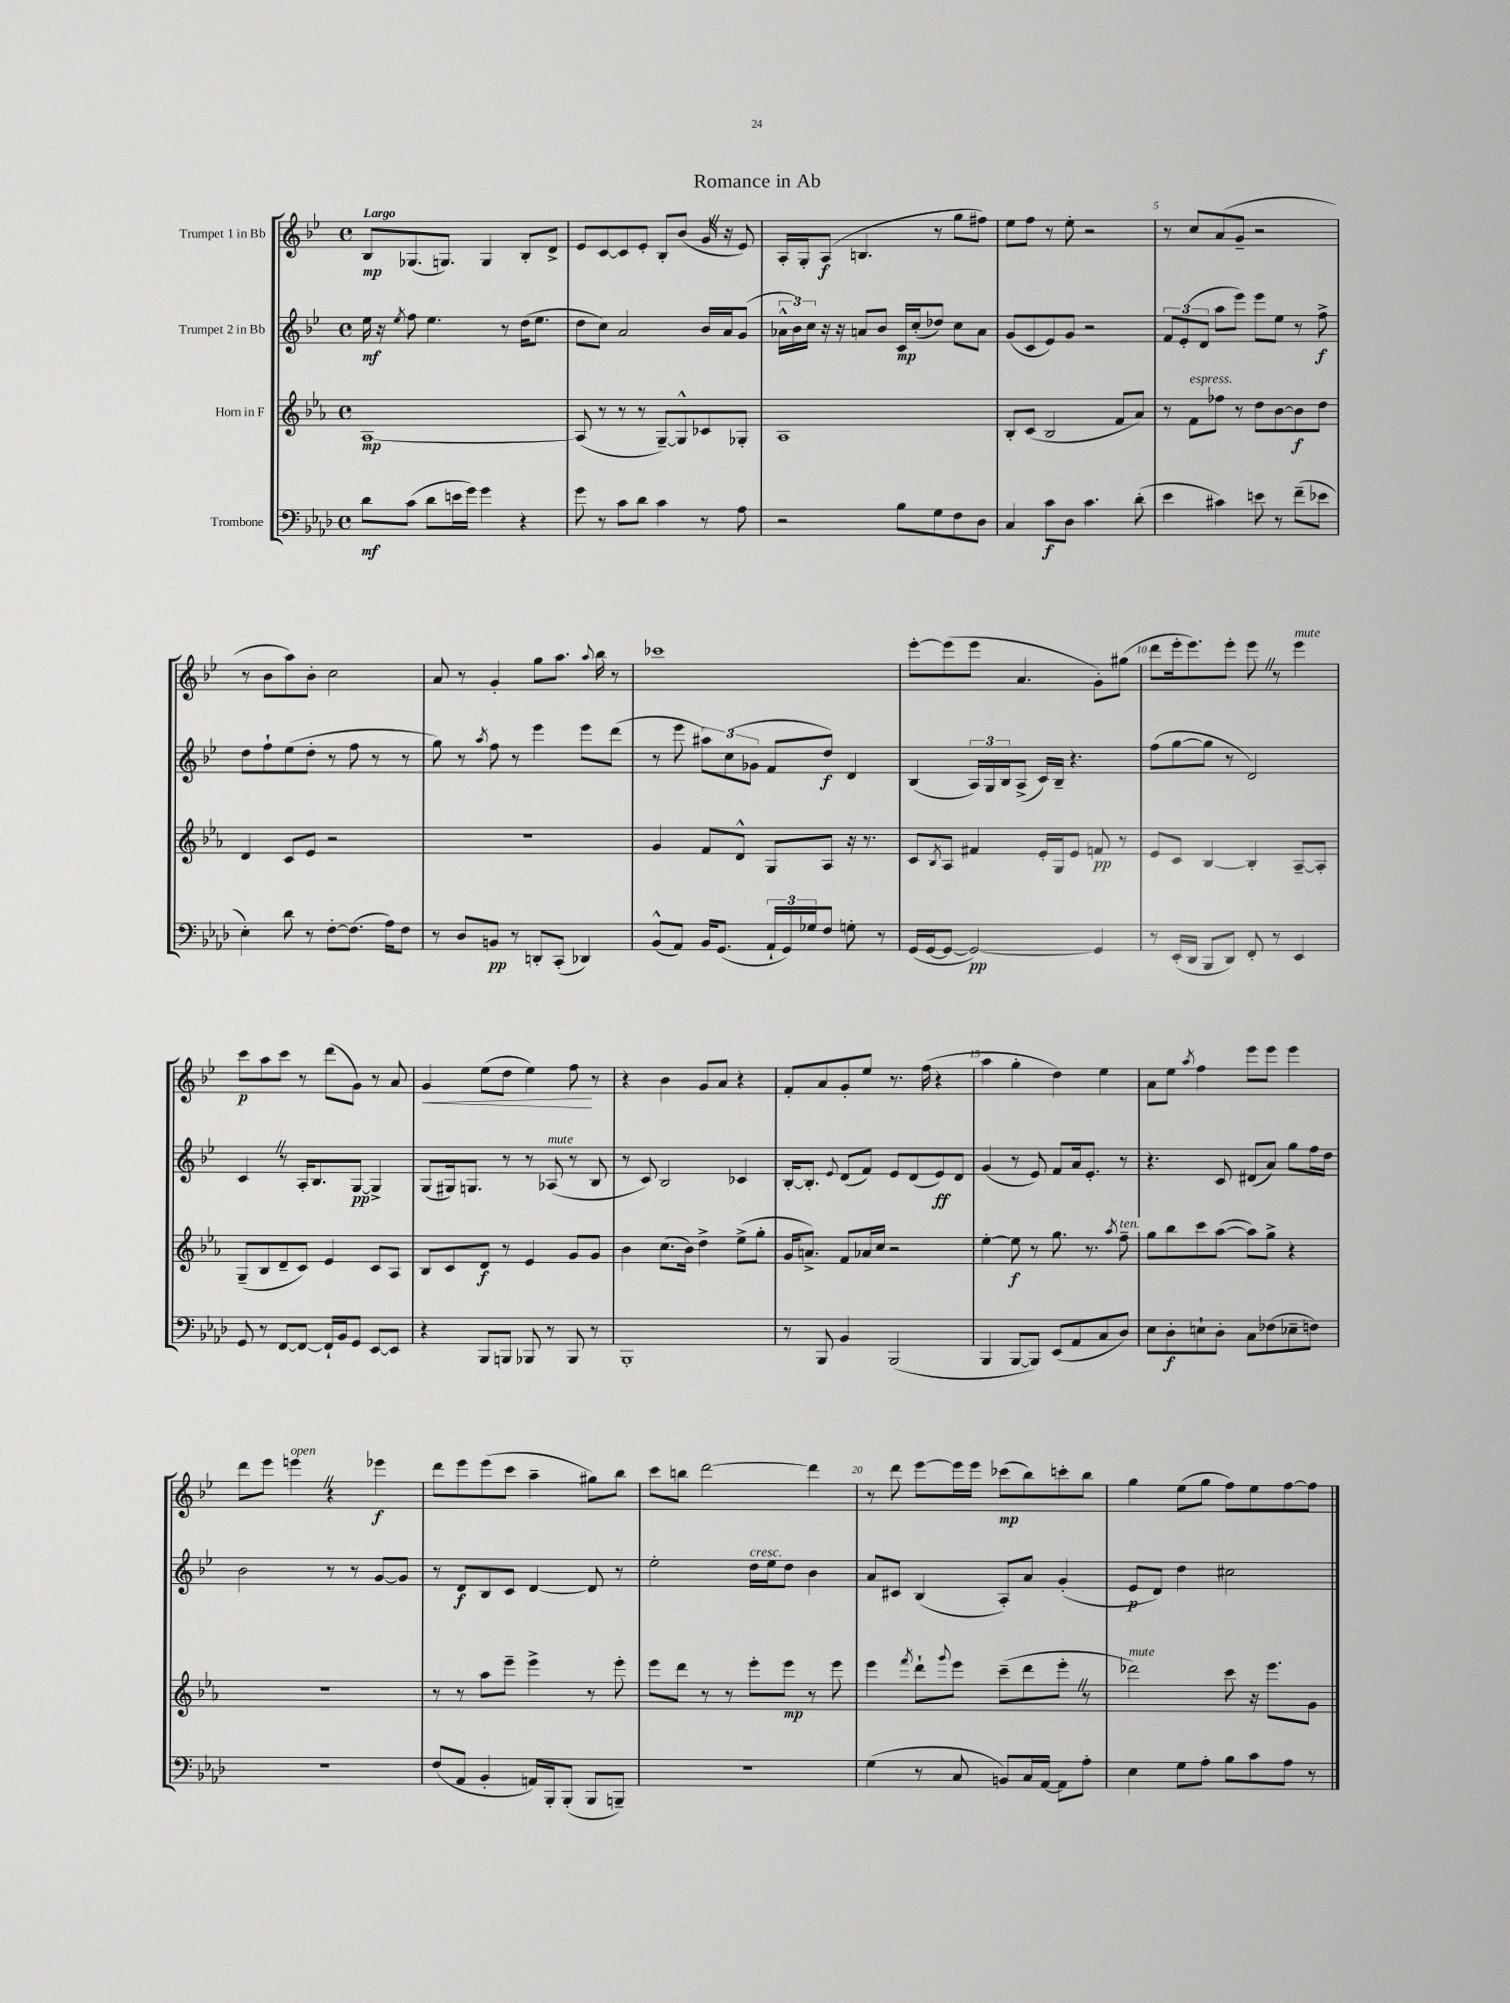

**kern	**dynam	**kern	**dynam	**kern	**dynam	**kern	**dynam
*part4	*part4	*part3	*part3	*part2	*part2	*part1	*part1
*staff4	*staff4	*staff3	*staff3	*staff2	*staff2	*staff1	*staff1
*I"Trombone	*	*I"Horn in F	*	*I"Trumpet 2 in Bb	*	*I"Trumpet 1 in Bb	*
*clefF4	*	*clefG2	*	*clefG2	*	*clefG2	*
*k[b-e-a-d-]	*	*k[b-e-a-]	*	*k[b-e-]	*	*k[b-e-]	*
*M4/4	*	*M4/4	*	*M4/4	*	*M4/4	*
*met(c)	*	*met(c)	*	*met(c)	*	*met(c)	*
=1	=1	=1	=1	=1	=1	=1	=1
!	!	!	!	!	!	!LO:TX:a:B:t=Largo	!
8d-\L	mf	[1A-	mp	16ee-\	mf	8B-/L	mp
.	.	.	.	16r	.	.	.
.	.	.	.	8qee-/	.	.	.
(8c\J	.	.	.	8ff\	.	(8.G-X/	.
8d-\L	.	.	.	4.ee-\	.	.	.
.	.	.	.	.	.	8.Gn/J)	.
16en\L	.	.	.	.	.	.	.
16g\JJ)	.	.	.	.	.	.	.
4g\	.	.	.	.	.	4G/	.
.	.	.	.	8r	.	.	.
4r	.	.	.	(16dd\KL	.	8B-'/L	.
.	.	.	.	8.ee-\J	.	.	.
.	.	.	.	.	.	8d^/J	.
=2	=2	=2	=2	=2	=2	=2	=2
8g\	.	(8A-/]	.	8dd\L	.	8e-/L	.
8r	.	8r	.	8cc\J)	.	[8c/	.
8c\L	.	8r	.	2a/	.	8c/]	.
8d-\J	.	8r	.	.	.	8e-'/J	.
4c\	.	[8G~/L)	.	.	.	8B-'/L	.
.	.	8G^^/]	.	.	.	(8b-/J	.
8r	.	8c-X/	.	16b-/LL	.	16gZ/	.
.	.	.	.	16a/J	.	16r	.
8A-\	.	8G-X'/J	.	(8g/J	.	8e-/)	.
=3	=3	=3	=3	=3	=3	=3	=3
2r	.	1A-	.	24a-X^^\LL	.	16A'/LL	.
.	.	.	.	24b-\)	.	.	.
.	.	.	.	.	.	16G'/J	.
.	.	.	.	24cc\JJ	.	.	.
.	.	.	.	16r	.	(8A/J	f
.	.	.	.	16r	.	.	.
.	.	.	.	8an/L	.	4.Bn/	.
.	.	.	.	8b-/J	.	.	.
8B-\L	.	.	.	16c/LL	mp	.	.
.	.	.	.	(16cc'/J	.	.	.
8G\	.	.	.	8dd-X/J)	.	8r	.
8F\	.	.	.	8cc\L	.	8gg\L	.
8D-\J	.	.	.	8a\J	.	8ff#X\J)	.
=4	=4	=4	=4	=4	=4	=4	=4
4C/	.	8B-'/L	.	(8g/L	.	8ee-\L	.
.	.	(8c/J	.	8c/	.	8ff\J	.
8c\L	f	2B-/	.	8e-/)	.	8r	.
8D-\J	.	.	.	8g/J	.	8ee-'\	.
4.c\	.	.	.	2r	.	2r	.
.	.	8f/L	.	.	.	.	.
(8d-'\	.	8a-/J)	.	.	.	.	.
=5	=5	=5	=5	=5	=5	=5	=5
4e-\	.	8r	.	12f/L	.	8r	.
.	.	.	.	(12e-'/	.	.	.
!	!	!LO:TX:a:i:t=espress.	!	!	!	!	!
.	.	8f\L	.	.	.	8cc/L	.
.	.	.	.	12d/J	.	.	.
4c#X\)	.	8ff-X\J	.	8aa\L	.	(8a/	.
.	.	8r	.	8eee-\J)	.	8g~/J	.
8en\	.	8dd\L	.	8eee-\L	.	2r	.
8r	.	[8b-\	.	8ee-\J	.	.	.
(8f~\L	.	8b-\]	f	8r	.	.	.
8e-X\J	.	8dd\J	.	8ff^\	f	.	.
!!LO:LB:g=z
=6	=6	=6	=6	=6	=6	=6	=6
4E-'\)	.	4d/	.	8dd\L	.	8r	.
.	.	.	.	8ff`\	.	8b-\L	.
8d-\	.	8c/L	.	(8ee-\	.	8aa\)	.
8r	.	8e-/J	.	8dd'\J	.	8b-'\J	.
[8F'\L	.	2r	.	8r	.	2cc\	.
(8.F\J]	.	.	.	8ff\	.	.	.
.	.	.	.	8r	.	.	.
16A-\KL)	.	.	.	.	.	.	.
8F\J	.	.	.	8r	.	.	.
=7	=7	=7	=7	=7	=7	=7	=7
8r	.	1r	.	8gg\)	.	8a/	.
8D-/L	.	.	.	8r	.	8r	.
.	.	.	.	8qaa/	.	.	.
8BBn/J	pp	.	.	8ff\	.	4g'/	.
8r	.	.	.	8r	.	.	.
8DDn'/L	.	.	.	4eee-\	.	8gg\L	.
(8CC'/J	.	.	.	.	.	8.aa\J	.
4DD-X/)	.	.	.	8eee-\L	.	.	.
.	.	.	.	.	.	8qqaa/	.
.	.	.	.	.	.	16bb-\	.
.	.	.	.	(8ddd\J	.	8r	.
=8	=8	=8	=8	=8	=8	=8	=8
(8BB-^^/L	.	4g/	.	8r	.	1ccc-X	.
8AA-/J)	.	.	.	8eee-\	.	.	.
16BB-/KL	.	8f/L	.	12aa#X\L)	.	.	.
(8.GG/J	.	.	.	.	.	.	.
.	.	.	.	(12cc\	.	.	.
.	.	8d^^/J	.	.	.	.	.
.	.	.	.	12g-X\J	.	.	.
24AA-`/LL	.	8G/L	.	8f/L	.	.	.
24GG/)	.	.	.	.	.	.	.
24G-X/J	.	.	.	.	.	.	.
8F/J	.	8A-/J	.	8dd/J)	f	.	.
8Gn'\	.	16r	.	4d/	.	.	.
.	.	8.r	.	.	.	.	.
8r	.	.	.	.	.	.	.
=9	=9	=9	=9	=9	=9	=9	=9
(16GG/LL	.	8c/L	.	(4B-/	.	[8eee-'\L	.
[16GG/J	.	.	.	.	.	.	.
.	.	8qB-/	.	.	.	.	.
8GG/J_	.	8A-/J	.	.	.	(8eee-\]	.
2GG/_)	pp	4f#X/	.	24A/LL)	.	8eee-\J	.
.	.	.	.	24G/	.	.	.
.	.	.	.	24B-/J	.	.	.
.	.	.	.	(8A^/J	.	4.a/	.
.	.	16e-'/LL	.	16c/LL)	.	.	.
.	.	16G/J	.	16B-~/JJ	.	.	.
.	.	8e-/J	.	4.r	.	.	.
4GG/]	.	8fn/	pp	.	.	8g'\L)	.
.	.	8r	.	.	.	(8gg#X\J	.
=10	=10	=10	=10	=10	=10	=10	=10
8r	.	8e-/L	.	(8ff\L	.	8ddd\L	.
(16EE-'/LL	.	8c/J	.	[8gg\	.	16eee-'\k	.
16DD-/JJ	.	.	.	.	.	8.eee-\)	.
8BBB-/L	.	[4B-/	.	8gg\J]	.	.	.
8DD-/J)	.	.	.	8r	.	8eee-'\J	.
8FF'/	.	4B-'/]	.	2d/)	.	8eee-Z\	.
8r	.	.	.	.	.	8r	.
!	!	!	!	!	!	!LO:TX:a:i:t=mute	!
4EE-/	.	[8A-~/L	.	.	.	4eee-\	.
.	.	8A-'/J]	.	.	.	.	.
!!LO:LB:g=z
=11	=11	=11	=11	=11	=11	=11	=11
8GG/	.	(8G~/L	.	4cZ/	.	8ccc\L	p
8r	.	8B-/	.	.	.	8aa\	.
[8FF/L	.	8d~/	.	8r	.	8ccc\J	.
8FF/J_	.	8c/J)	.	16A'/KL	.	8r	.
.	.	.	.	8.B-/	.	.	.
16FF`/LL]	.	4e-/	.	.	.	(8ddd\L	.
16BB-/J	.	.	.	.	.	.	.
8GG/J	.	.	.	[8G/J	pp	8g\J)	.
[8EE-/L	.	8c/L	.	4G^/]	.	8r	.
8EE-/J]	.	8A-/J	.	.	.	8a/	.
=12	=12	=12	=12	=12	=12	=12	=12
!	!	!	!	!	!	!	!LO:HP:b
4r	.	8B-/L	.	(8G/L	.	4g/	<
.	.	8c/	.	16G#X/k)	.	.	.
.	.	.	.	8.Gn/J	.	.	.
8BBB-/L	.	8d/J	f	.	.	(8ee-\L	.
8BBBn/J	.	8r	.	8r	.	8dd\J	.
8BBB-X/	.	4e-/	.	8r	.	4ee-\)	.
!	!	!	!	!LO:TX:a:i:t=mute	!	!	!
8r	.	.	.	(8A-X/	.	.	.
8BBB-/	.	8g/L	.	8r	.	8ff\	.
8r	.	8g/J	.	8B-/	.	8r	[
=13	=13	=13	=13	=13	=13	=13	=13
1BBB-'	.	4b-\	.	8r	.	4r	.
.	.	.	.	8c/)	.	.	.
.	.	(8.cc\L	.	2B-/	.	4b-\	.
.	.	16b-\Jk)	.	.	.	.	.
.	.	4dd^\	.	.	.	8g/L	.
.	.	.	.	.	.	8a/J	.
.	.	(8ee-^\L	.	4c-X/	.	4r	.
.	.	8gg'\J	.	.	.	.	.
=14	=14	=14	=14	=14	=14	=14	=14
8r	.	16g/KL	.	[16B-'/KL	.	8f'/L	.
.	.	8.an^/J)	.	8.B-'/J]	.	.	.
8BBB-/	.	.	.	.	.	8a/	.
.	.	.	.	8qqe-/	.	.	.
4BB-/	.	8f/L	.	(8d/L	.	8g'/	.
.	.	16a-X/L	.	8f/J)	.	8ee-/J	.
.	.	16cc/JJ	.	.	.	.	.
(2BBB-/	.	2r	.	8e-/L	.	8.r	.
.	.	.	.	(8d/	.	.	.
.	.	.	.	.	.	(16ff\	.
.	.	.	.	8e-/)	ff	4r	.
.	.	.	.	8d/J	.	.	.
=15	=15	=15	=15	=15	=15	=15	=15
4BBB-/	.	[4ee-'\	.	(4g/	.	4aa\	.
[8BBB-/L	.	8ee-\]	f	8r	.	4gg'\	.
8BBB-/J])	.	8r	.	8e-/)	.	.	.
(8EE-/L	.	8.gg\	.	8f/L	.	4dd\)	.
8AA-/	.	.	.	16a/k	.	.	.
.	.	8.r	.	8.e-'/J	.	.	.
8C/	.	.	.	.	.	4ee-\	.
.	.	8qaa-/	.	.	.	.	.
!	!	!LO:TX:a:i:t=ten.	!	!	!	!	!
8D-/J)	.	8ff~\	.	8r	.	.	.
=16	=16	=16	=16	=16	=16	=16	=16
8E-\L	.	8gg\L	.	4.r	.	8a\L	.
8D-'\	f	8bb-\	.	.	.	8ee-\J	.
.	.	.	.	.	.	8qaa/	.
8En`\	.	8ccc\	.	.	.	4ff\	.
8D-'\J	.	([8aa-\J	.	8c/	.	.	.
8C\L	.	8aa-\L])	.	(8d#X/L	.	8eee-\L	.
(8F-X\	.	8gg^\J	.	8a/J)	.	8eee-\J	.
8E-X~\	.	4r	.	8gg\L	.	4eee-\	.
8Fn\J)	.	.	.	16ff\L	.	.	.
.	.	.	.	16dd\JJ	.	.	.
!!LO:LB:g=z
=17	=17	=17	=17	=17	=17	=17	=17
1r	.	1r	.	2b-\	.	8ddd\L	.
.	.	.	.	.	.	8eee-\J	.
!	!	!	!	!	!	!LO:TX:a:i:t=open	!
.	.	.	.	.	.	4eeenZ\	.
.	.	.	.	8r	.	4r	.
.	.	.	.	8r	.	.	.
.	.	.	.	[8g/L	.	4eee-X\	f
.	.	.	.	8g/J]	.	.	.
=18	=18	=18	=18	=18	=18	=18	=18
(8F/L	.	8r	.	8r	.	8ddd\L	.
8AA-/J	.	8r	.	8d/L	f	8eee-\	.
4BB-'/	.	8aa-\L	.	8B-/	.	(8eee-\	.
.	.	8eee-~\J	.	8c/J	.	8ccc\J	.
16AAn/LL)	.	4eee-^\	.	[4d/	.	4aa~\	.
16BBB-'/J	.	.	.	.	.	.	.
(8BBB-'/J	.	.	.	.	.	.	.
8BBB-/L	.	8r	.	8d/]	.	8gg#X\L)	.
8BBBn~/J)	.	8eee-'\	.	8r	.	8bb-\J	.
=19	=19	=19	=19	=19	=19	=19	=19
1r	.	8eee-\L	.	2ee-'\	.	8ccc\L	.
.	.	8ddd\J	.	.	.	8bbn\J	.
.	.	8r	.	.	.	[2ddd\	.
.	.	8r	.	.	.	.	.
!	!	!	!	!LO:TX:a:i:t=cresc.	!	!	!
.	.	8eee-'\L	.	16dd\LL	.	.	.
.	.	.	.	16ee-\J	.	.	.
.	.	8eee-\J	mp	8dd\J	.	.	.
.	.	8r	.	4b-\	.	4ddd\]	.
.	.	8eee-\	.	.	.	.	.
=20	=20	=20	=20	=20	=20	=20	=20
(4G\	.	4eee-\	.	8a/L	.	8r	.
.	.	.	.	8c#X/J	.	8ddd\	.
.	.	8qfff/	.	.	.	.	.
8r	.	8ddd`\L	.	(4B-/	.	[8eee-\L	.
.	.	8qqggg/	.	.	.	.	.
8C/	.	8eee-\J	.	.	.	16eee-\L]	.
.	.	.	.	.	.	16eee-\JJ	.
8BBn/L)	.	(8ccc~\L	.	8A'/L)	.	(8ccc-X\L	mp
16C/L	.	8ddd\	.	8a/J	.	8bb-\)	.
[16AA-/JJ	.	.	.	.	.	.	.
8AA-\L]	.	8eee-'Z\J	.	(4g'/	.	8cccn'\	.
8A-'\J	.	8r	.	.	.	8bb-\J	.
=21	=21	=21	=21	=21	=21	=21	=21
!	!	!LO:TX:a:i:t=mute	!	!	!	!	!
4E-\	.	2ddd-X\)	.	8e-/L	p	4gg\	.
.	.	.	.	8d/J)	.	.	.
8G\L	.	.	.	4dd\	.	(8ee-\L	.
8A-'\J	.	.	.	.	.	8gg\J	.
8B-\L	.	8ccc\	.	2cc#X\	.	8ff\L)	.
8c\	.	16r	.	.	.	8ee-\	.
.	.	8.eee-\L	.	.	.	.	.
8A-\J	.	.	.	.	.	[8ff\	.
8r	.	8g\J	.	.	.	8ff\J]	.
==	==	==	==	==	==	==	==
*-	*-	*-	*-	*-	*-	*-	*-
